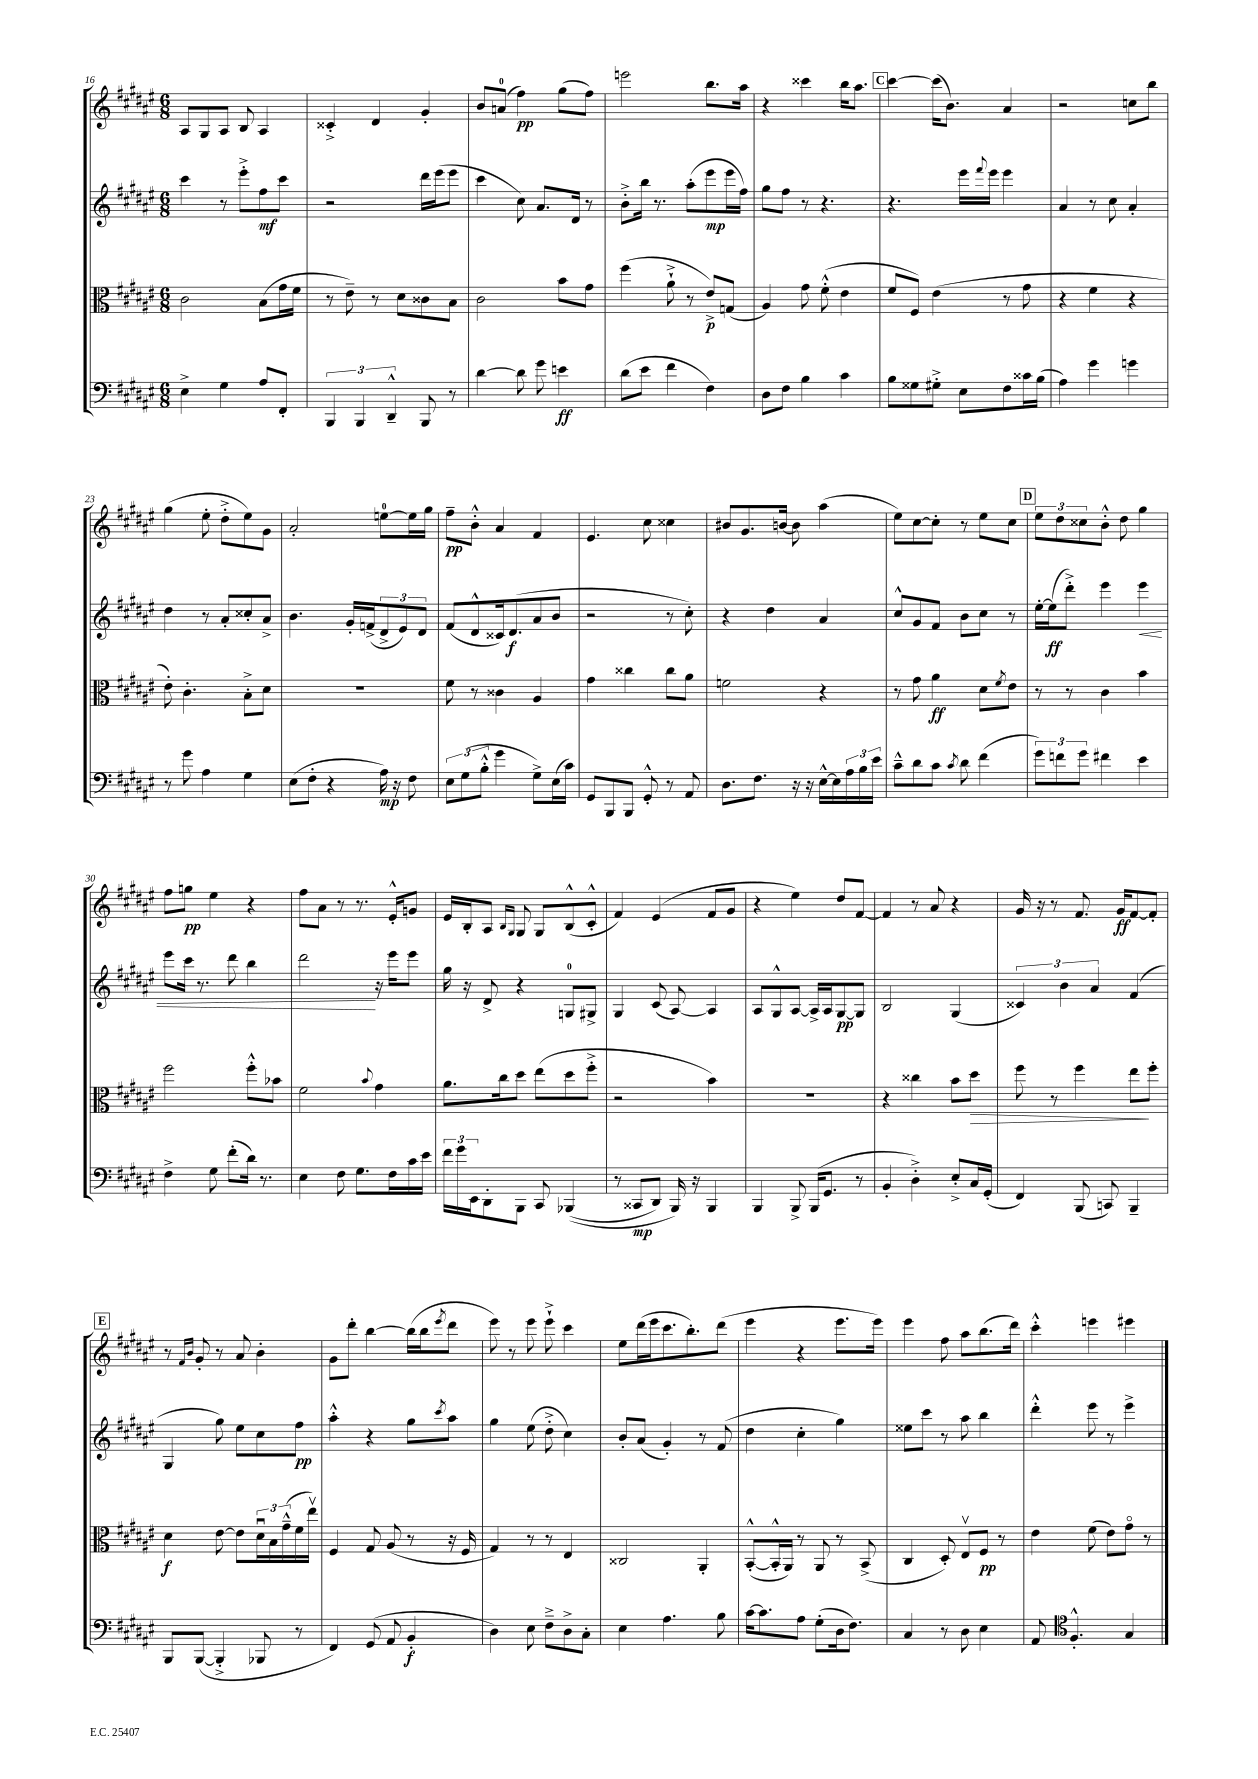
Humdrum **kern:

**kern	**kern	**kern	**kern
*staff4	*staff3	*staff2	*staff1
*clefF4	*clefC3	*clefG2	*clefG2
*k[f#c#g#d#a#e#]	*k[f#c#g#d#a#e#]	*k[f#c#g#d#a#e#]	*k[f#c#g#d#a#e#]
*M6/8	*M6/8	*M6/8	*M6/8
4E#^\	2c#\	4ccc#\	8A#/L
.	.	.	8G#/
4G#\	.	8r	8A#/J
.	.	8eee#'^\L	8B/
8A#/L	(8B\L	8ff#\	4A#/
8FF#'/J	16g#\L	8ccc#\J	.
.	16f#\JJ	.	.
=	=	=	=
6BBB/	8r	2r	4c##'^/
.	8e#~\)	.	.
6BBB/	.	.	.
.	8r	.	4d#/
6DD#~^^/	.	.	.
.	8d#\L	.	.
8BBB/	8c##\	16ddd#\LL	4g#'/
.	.	(16eee#\J	.
8r	8B\J	8eee#\J	.
=	=	=	=
[4d#\	2c#\	4ccc#\	8b/L
.	.	.	(8a/J
8d#\]	.	8cc#\)	4ff#\)
8g#\	.	8.a#/L	.
4e\	8b\L	.	(8gg#\L
.	.	16d#/Jk	.
.	8g#\J	8r	8ff#\J)
=	=	=	=
(8d#\L	(4ff#\	8b'^\L	2eee\
8e#\J	.	16bb\Jk	.
.	.	8.r	.
4f#\	8a#`^\	.	.
.	8r	(8aa#'\L	.
4F#\)	8e#^/L)	8eee#\	8.bb\L
.	(8G/J	16eee#\L	.
.	.	16ff#\JJ)	16aa#\Jk
=	=	=	=
8D#\L	4A#/)	8gg#\L	4r
8F#\J	.	8ff#\J	.
4B\	8g#\	8r	4ccc##\
.	(8f#'^^\	4.r	.
4c#\	4e#\	.	16bb\LK
.	.	.	8.aa#\J
=	=	=	=
8B\L	8f#/L	4.r	[4ccc#\
8G##\	8F#/J)	.	.
8G#'^\J	(4e#\	.	(16ccc#\]LK
.	.	.	8.b\J)
8E#\L	.	16eee#\LL	.
.	.	8qqfff#/	.
.	.	16eee#\JJ	.
8F#\	8r	4eee#\	4a#/
16c##\L	8g#\	.	.
(16B\JJ	.	.	.
=	=	=	=
4A#\)	4r	4a#/	2r
4g#\	4f#\	8r	.
.	.	8cc#\	.
4g\	4r	4a#'/	8cc\L
.	.	.	8bb\J
=	=	=	=
8r	8e#'\)	4dd#\	(4gg#\
8g#\	4.c#'\	.	.
4A#\	.	8r	8ee#'\
.	.	8a#'/L	8dd#'^\L
4G#\	8B'^\L	8cc##'/	8ee#\)
.	8d#\J	8a#^/J	8g#\J
=	=	=	=
(8E#\L	2.r	4.b\	2a#'/
8F#'\J	.	.	.
4r	.	.	.
.	.	16g#'/LL	.
.	.	(16f^/J	.
16A#\)	.	12d#^/	[8ee\L
16r	.	.	.
.	.	12e#/)	.
8F#\	.	.	16ee\]L
.	.	12d#/J	.
.	.	.	16gg#\JJ
=	=	=	=
12E#\L	8f#\	(8f#/L	8ff#~\L
(12G#\	.	.	.
.	8r	8d#^^/	8b'^^\J
12B'^^\J	.	.	.
4g#\	4c##\	16c##/k)	4a#/
.	.	(8.d#/	.
8G#^\L)	4A#/	8a#/	4f#/
(16E#\L	.	8b/J	.
16c#\JJ)	.	.	.
=	=	=	=
8GG#/L	4g#\	2r	4.e#/
8BBB/	.	.	.
8BBB/J	4cc##\	.	.
8GG#'^^/	.	.	8cc#\
8r	8cc##\L	8r	4cc##\
8AA#/	8a#\J	8cc#'\)	.
=	=	=	=
8.D#\L	2f\	4r	8b#/L
.	.	.	8.g#/
8.F#\J	.	.	.
.	.	4dd#\	.
.	.	.	[16b/Jk
16r	.	.	8b\]
16r	.	.	.
[16E#^^\LL	4r	4a#/	(4aa#\
16E#\]	.	.	.
24A#\	.	.	.
24B\	.	.	.
24e#\JJ	.	.	.
=	=	=	=
8c#~^^\L	8r	8cc#^^/L	8ee#\L)
8d#\	8g#\	8g#/	[8cc#\
8c#\J	4a#\	8f#/J	8cc#'\]J
8qc#/	.	.	.
8d#\	.	8b\L	8r
(4f#\	8d#\L	8cc#\J	8ee#\L
.	8qf#/	.	.
.	8e#\J	8r	8cc#\J
=	=	=	=
12g#\L)	8r	[16ee#'\LL	12ee#\L
.	.	(16ee#\]J	.
12f\	.	.	12dd#\
.	8r	8ddd#'^\J)	.
12g#\J	.	.	12cc##\
4f#\	4c#\	4eee#\	8b'^^\J
.	.	.	8dd#\
4e#\	4b\	4eee#\	4gg#\
=	=	=	=
4F#^\	2ff#\	8eee#\L	8ff#\L
.	.	16ccc#\Jk	8gg\J
.	.	8.r	.
8G#\	.	.	4ee#\
(8f#'\L	.	8ddd#\	.
16d#\Jk)	8ff#'^^\L	4bb\	4r
8.r	.	.	.
.	8b-\J	.	.
=	=	=	=
4E#\	2f#\	2ddd#\	8ff#\L
.	.	.	8a#\J
8F#\	.	.	8r
8.G#\L	.	.	8.r
.	8qqb/	.	.
.	4g#\	16r	.
16F#\L	.	16eee#\LK	16e#'^^/LK
16c#\	.	8eee#\J	8g/J
16e#\JJ	.	.	.
=	=	=	=
24f#\LL	8.a#\L	16gg#\	16e#/LL
24g#\	.	.	.
.	.	16r	16B'/J
24EE#\J	.	.	.
8DD#'\	.	8d#^/	8A#/J
.	16cc#\k	.	.
.	.	.	16qqB/LL
.	.	.	16qqG#/JJ
8BBB\J	8dd#\J	4r	8G#/
8CC#/	(8ee#\L	.	8G#/L
&((4BBB-/	8dd#\	8G/L	(8B^^/
.	8ff#'^\J	8G#^/J	8c#'^^/J
=	=	=	=
8r	2r	4G#/	4f#/)
8CC##/L	.	.	.
8DD#/J)	.	(8c#/	(4e#/
16BBB/&)	.	[8A#/)	.
16r	.	.	.
4BBB/	4b\)	4A#/]	8f#/L
.	.	.	8g#/J
=	=	=	=
4BBB/	2.r	8A#/L	4r
.	.	8G#^^/	.
8BBB^/	.	[8A#/J	4ee#\)
(16BBB/LK	.	16A#^/]LL	.
8.GG#/J	.	16A#/J	.
.	.	[8G#/	8dd#/L
8r	.	8G#/]J	[8f#/J
=	=	=	=
4BB'/	4r	2B/	4f#/]
4D#'^\)	4cc##\	.	8r
.	.	.	8a#/
8E#'^/L	8b\L	(4G#/	4r
16C#/L	8dd#\J	.	.
(16GG#'/JJ	.	.	.
=	=	=	=
4FF#/)	8ff#\	6c##/)	16g#/
.	.	.	16r
.	8r	.	8r
.	.	6b\	.
(8BBB/	4ff#\	.	8.f#/
.	.	6a#/	.
8CC/)	.	.	.
.	.	.	16g#/LK
4BBB~/	8ee#\L	(4f#/	[8f#/
.	8ff#'\J	.	8f#'/]J
=	=	=	=
8BBB/L	4d#\	4G#/	8r
.	.	.	16qqf#/LL
.	.	.	16qqb/JJ
([8BBB/J	.	.	8g#'/
4BBB'^/]	[8e#\	8gg#\)	8r
.	8e#\]L	8ee#\L	8a#/
8BBB-/	24d#u\L	8cc#\	4b'\
.	24B\	.	.
.	(24g#~^^\	.	.
8r	16f#\	8ff#\J	.
.	16ee#v\JJ)	.	.
=	=	=	=
4FF#/)	4F#/	4aa#'^^\	8g#\L
.	.	.	8ddd#'\J
(8GG#/	8G#/	4r	[4bb\
8AA#/	(8A#/	.	.
4BB'/	8r	8gg#\L	(16bb\]LL
.	.	.	16bb\J
.	.	8qccc#/	8qeee#/
.	16r	8aa#\J	8ddd#\J
.	16F#/	.	.
=	=	=	=
4D#\)	4G#/)	4gg#\	8eee#\)
.	.	.	8r
8E#\	8r	(8ee#\	8eee#\
8F#~^\L	8r	8dd#'^\	8eee#`^\
8D#^\	4E#/	4cc#\)	4ccc#\
8C#'\J	.	.	.
=	=	=	=
4E#\	2C##/	8b'/L	8ee#\L
.	.	(8a#/J	(16ddd#\L
.	.	.	16eee#\J
4.A#\	.	4g#'/)	8.ccc#\
.	.	.	8.bb'\)
.	4AA#'/	8r	.
8B\	.	(8f#/	(8ddd#\J
=	=	=	=
[16c#\LK	([8BB'^^/L	4dd#\	4eee#\
8.c#\]	.	.	.
.	16BB'^^/]L	.	.
.	16AA#/JJ)	.	.
8A#\J	8r	4cc#'\	4r
(8G#'\L	8AA#/	.	.
16D#\k	8r	4gg#\)	8.eee#\L
8.F#\J)	.	.	.
.	(8BB^/	.	.
.	.	.	16eee#\Jk)
=	=	=	=
4C#/	4C#/	8ee##\L	4eee#\
.	.	8ccc#\J	.
8r	8D#'/)	8r	8ff#\
8D#\	8E#v/L	8aa#\	8aa#\L
4E#\	8F#/J	4bb\	(8.bb\
.	8r	.	.
.	.	.	16ddd#\Jk)
=	=	=	=
8AA#/	4e#\	4ddd#'^^\	4ccc#'^^\
*clefC4	*	*	*
4.F#'^^/	.	.	.
.	(8f#\	8eee#\	4eee\
.	8e#\L)	8r	.
4G#/	8g#o\J	4eee#^\	4eee#\
.	8r	.	.
==	==	==	==
*-	*-	*-	*-
